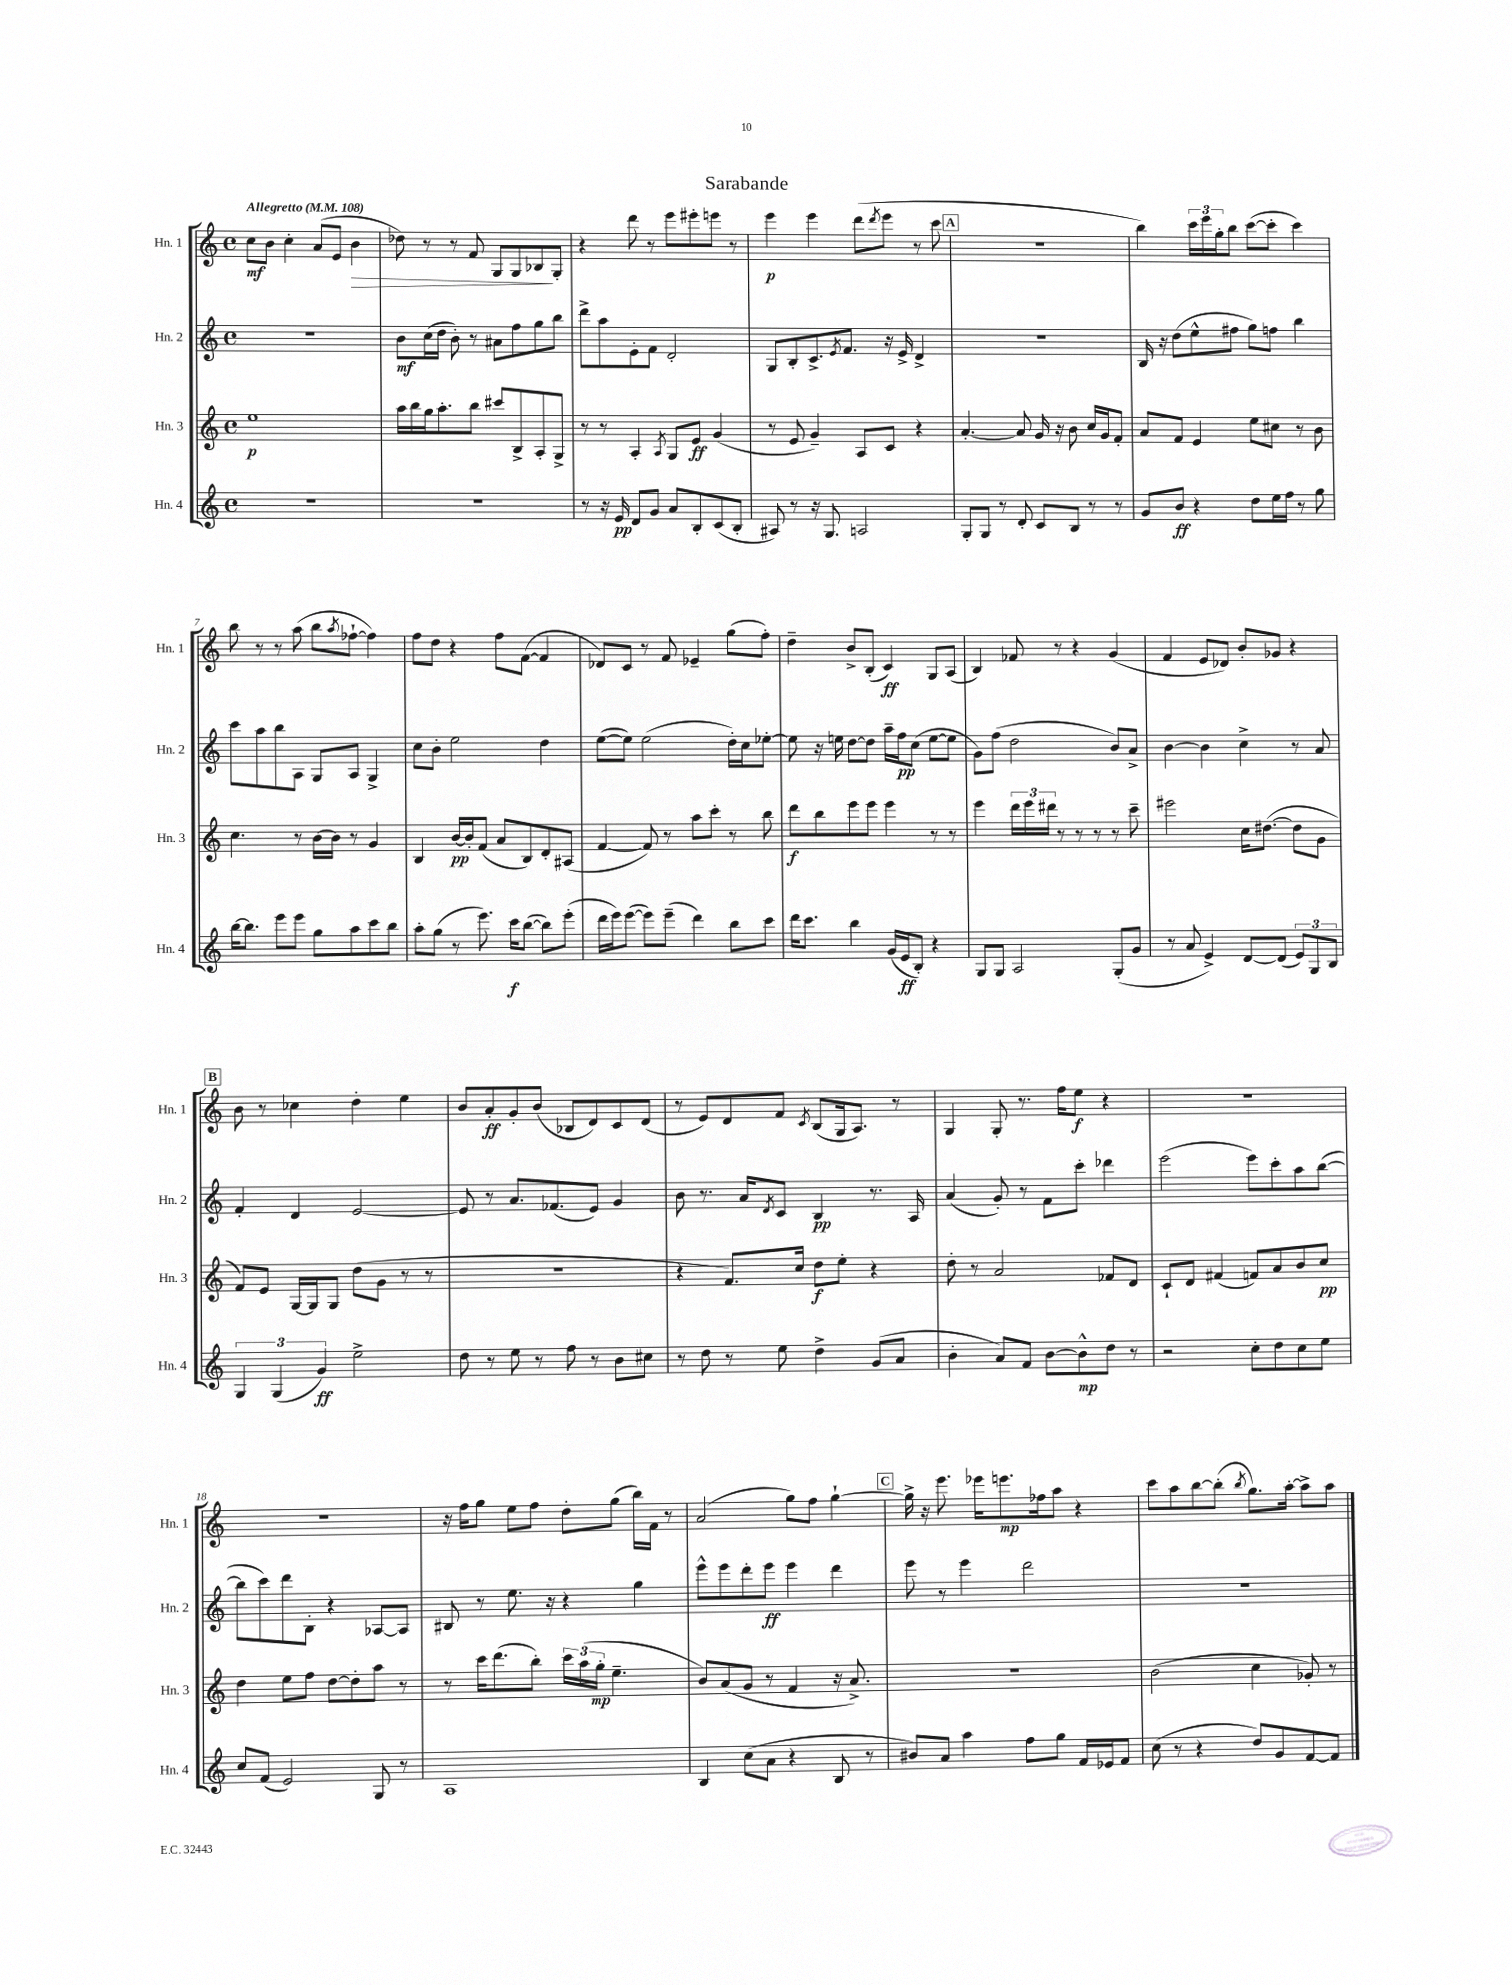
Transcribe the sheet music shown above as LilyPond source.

\header { title = "Sarabande" }
<<
\new StaffGroup <<
\new Staff = "s0" \with { instrumentName = "Hn. 1" shortInstrumentName = "Hn. 1" } {
    \clef treble \key c \major \defaultTimeSignature \time 4/4 \tempo "Allegretto" 4 = 108
    c''8\mf b'8 c''4-. a'8( e'8 b'4\> |
    des''8) r8 r8 f'8 g8 g8 bes8\! g8-. |
    r4 d'''8 r8 e'''8 eis'''8-. e'''8 r8 |
    e'''4\p e'''4 d'''8( \acciaccatura { d'''8 } e'''8 r8 c'''8 |
    \mark \markup { \box "A" } R1 |
    b''4) \tuplet 3/2 { c'''16 e'''16 g''16-. } b''8 c'''8~( c'''8-. c'''4) |
    b''8 r8 r8 a''8( b''8 \acciaccatura { a''8 } fes''8~-! fes''4) |
    f''8 d''8 r4 f''8 f'8~( f'4 |
    des'8) c'8 r8 f'8 ees'4-- g''8( f''8-.) |
    d''4-- b'8-> b8-.( c'4\ff) g8 a8( |
    b4) fes'8 r8 r4 g'4( |
    f'4 e'8 des'8) b'8-. ges'8 r4 |
    \mark \markup { \box "B" } b'8 r8 ces''4 d''4-. e''4 |
    b'8 a'8-.\ff g'8-. b'8( bes8 d'8) c'8 d'8( |
    r8 e'8) d'8 f'8 \acciaccatura { c'8 } b8( g16 a8.) r8 |
    g4 g8-. r8. f''16 e''8\f r4 |
    R1 |
    r1 |
    r16 f''16 g''8 e''8 f''8 d''8-. g''8( b''16) f'16 r8 |
    a'2( g''8) f''8 g''4~-! |
    \mark \markup { \box "C" } g''16-> r16 e'''8. ees'''16 e'''8.\mp fes''16 a''8 r4 |
    c'''8 a''8 b''8~ b''8-.( \acciaccatura { b''8 } g''8.) a''16~-. a''8-> a''8 \bar "|." |
}
\new Staff = "s1" \with { instrumentName = "Hn. 2" shortInstrumentName = "Hn. 2" } {
    \clef treble \key c \major \defaultTimeSignature \time 4/4
    R1 |
    b'8\mf c''16( d''16 b'8-.) r8 ais'8 f''8 g''8 b''8 |
    d'''8-> a''8 e'8-. f'8 d'2-. |
    g8 b8-. c'8.-> \acciaccatura { e'8 } f'8. r16 e'16-> d'4-> |
    \mark \markup { \box "A" } r1 |
    b16 r16 d''8( e''8-^ fis''8 g''8) f''8 b''4 |
    c'''8 a''8 b''8 a8 g8 a8 g4-> |
    c''8 b'8-. e''2 d''4 |
    e''8~( e''8) e''2( d''16-.) c''16 ees''8~-. |
    ees''8 r16 e''16 d''8~ d''8 a''16-- f''16\pp c''8( e''8~ e''8 |
    g'8) f''8( d''2 b'8) a'8-> |
    b'4~ b'4 c''4-> r8 a'8 |
    \mark \markup { \box "B" } f'4-. d'4 e'2~ |
    e'8 r8 a'8. fes'8.( e'8) g'4 |
    b'8 r8. a'16 \acciaccatura { d'8 } c'8 b4\pp r8. a16 |
    a'4( g'8-.) r8 f'8 c'''8-. des'''4 |
    e'''2( e'''8) c'''8-. a''8 b''8~( |
    b''8 c'''8) d'''8 b8-. r4 aes8~ aes8 |
    bis8 r8 e''8. r16 r4 g''4 |
    e'''8-^ e'''8 d'''8-. e'''8\ff e'''4 d'''4 |
    \mark \markup { \box "C" } e'''8 r8 e'''4 d'''2 |
    R1 \bar "|." |
}
\new Staff = "s2" \with { instrumentName = "Hn. 3" shortInstrumentName = "Hn. 3" } {
    \clef treble \key c \major \defaultTimeSignature \time 4/4
    e''1\p |
    a''16 b''16 g''16 a''8.-. b''8 cis'''8 b8-> a8-. g8-> |
    r8 r8 a4-. \acciaccatura { a8 } g8 e'8\ff g'4( |
    r8 e'8 g'4--) a8 c'8 r4 |
    \mark \markup { \box "A" } a'4.~-. a'8 g'16 r16 b'8 c''16 g'16 f'8-. |
    a'8 f'8 e'4 e''8 cis''8 r8 b'8 |
    c''4. r8 b'16~ b'16 r8 g'4 |
    b4 b'16~\pp b'16-. f'8( a'8 b8) d'8-. ais8( |
    f'4~ f'8) r8 a''8 c'''8-. r8 b''8 |
    d'''8\f b''8 e'''8 e'''8 e'''4 r8 r8 |
    e'''4 \tuplet 3/2 { d'''16 e'''16 dis'''16 } r8 r8 r8 r8 c'''8-- |
    eis'''2 c''16 dis''8.~( dis''8 g'8 |
    \mark \markup { \box "B" } f'8) e'8 g16~ g16 g8 d''8( g'8 r8 r8 |
    r1 |
    r4 f'8.) c''16 d''8\f e''8-. r4 |
    d''8-. r8 a'2 fes'8 d'8 |
    c'8-! d'8 fis'4( f'8) a'8 b'8 c''8\pp |
    d''4 e''8 f''8 d''8~ d''8-. a''8 r8 |
    r8 c'''16 d'''8.( b''8-.) \tuplet 3/2 { c'''16 a''16( g''16-.\mp } e''4.-- |
    b'8) a'8( g'8 r8 f'4 r16 a'8.->) |
    \mark \markup { \box "C" } R1 |
    b'2( c''4 ges'8-.) r8 \bar "|." |
}
\new Staff = "s3" \with { instrumentName = "Hn. 4" shortInstrumentName = "Hn. 4" } {
    \clef treble \key c \major \defaultTimeSignature \time 4/4
    R1 |
    R1 |
    r8 r16 e'16\pp d'8 g'8 a'8 b8-. c'8( b8-. |
    ais8) r8 r16 g8. a2 |
    \mark \markup { \box "A" } g8-. g8 r8 d'8-. c'8 b8 r8 r8 |
    g'8 b'8\ff r4 d''8 e''16 f''16 r8 g''8 |
    b''16~ b''8. e'''8 e'''8 g''8 a''8 c'''8 b''8 |
    a''8-. g''8( r8 e'''8.) c'''16\f b''8~( b''8) e'''8-.( |
    d'''16 e'''16) e'''8~( e'''8) e'''8--( d'''4) b''8 c'''8 |
    d'''16 c'''8. b''4 g'16( e'16\ff b8-.) r4 |
    g8 g8 a2 g8-.( g'8 |
    r8 a'8 e'4->) d'8~ d'8( \tuplet 3/2 { e'8) g8 b8 } |
    \mark \markup { \box "B" } \tuplet 3/2 { g4 g4( g'4\ff) } e''2-> |
    d''8 r8 e''8 r8 f''8 r8 b'8 cis''8 |
    r8 d''8 r8 e''8 d''4-> g'8( a'8 |
    b'4-. a'8) f'8 b'8~ b'8-^\mp d''8 r8 |
    r2 c''8-. d''8 c''8 e''8 |
    c''8 f'8( e'2) g8 r8 |
    a1 |
    b4 c''8( a'8 r4 b8 r8 |
    \mark \markup { \box "C" } bis'8) a'8 a''4 f''8 g''8 f'16 ees'16 f'8 |
    c''8( r8 r4 d''8) g'8 f'8~ f'8 \bar "|." |
}
>>
>>
